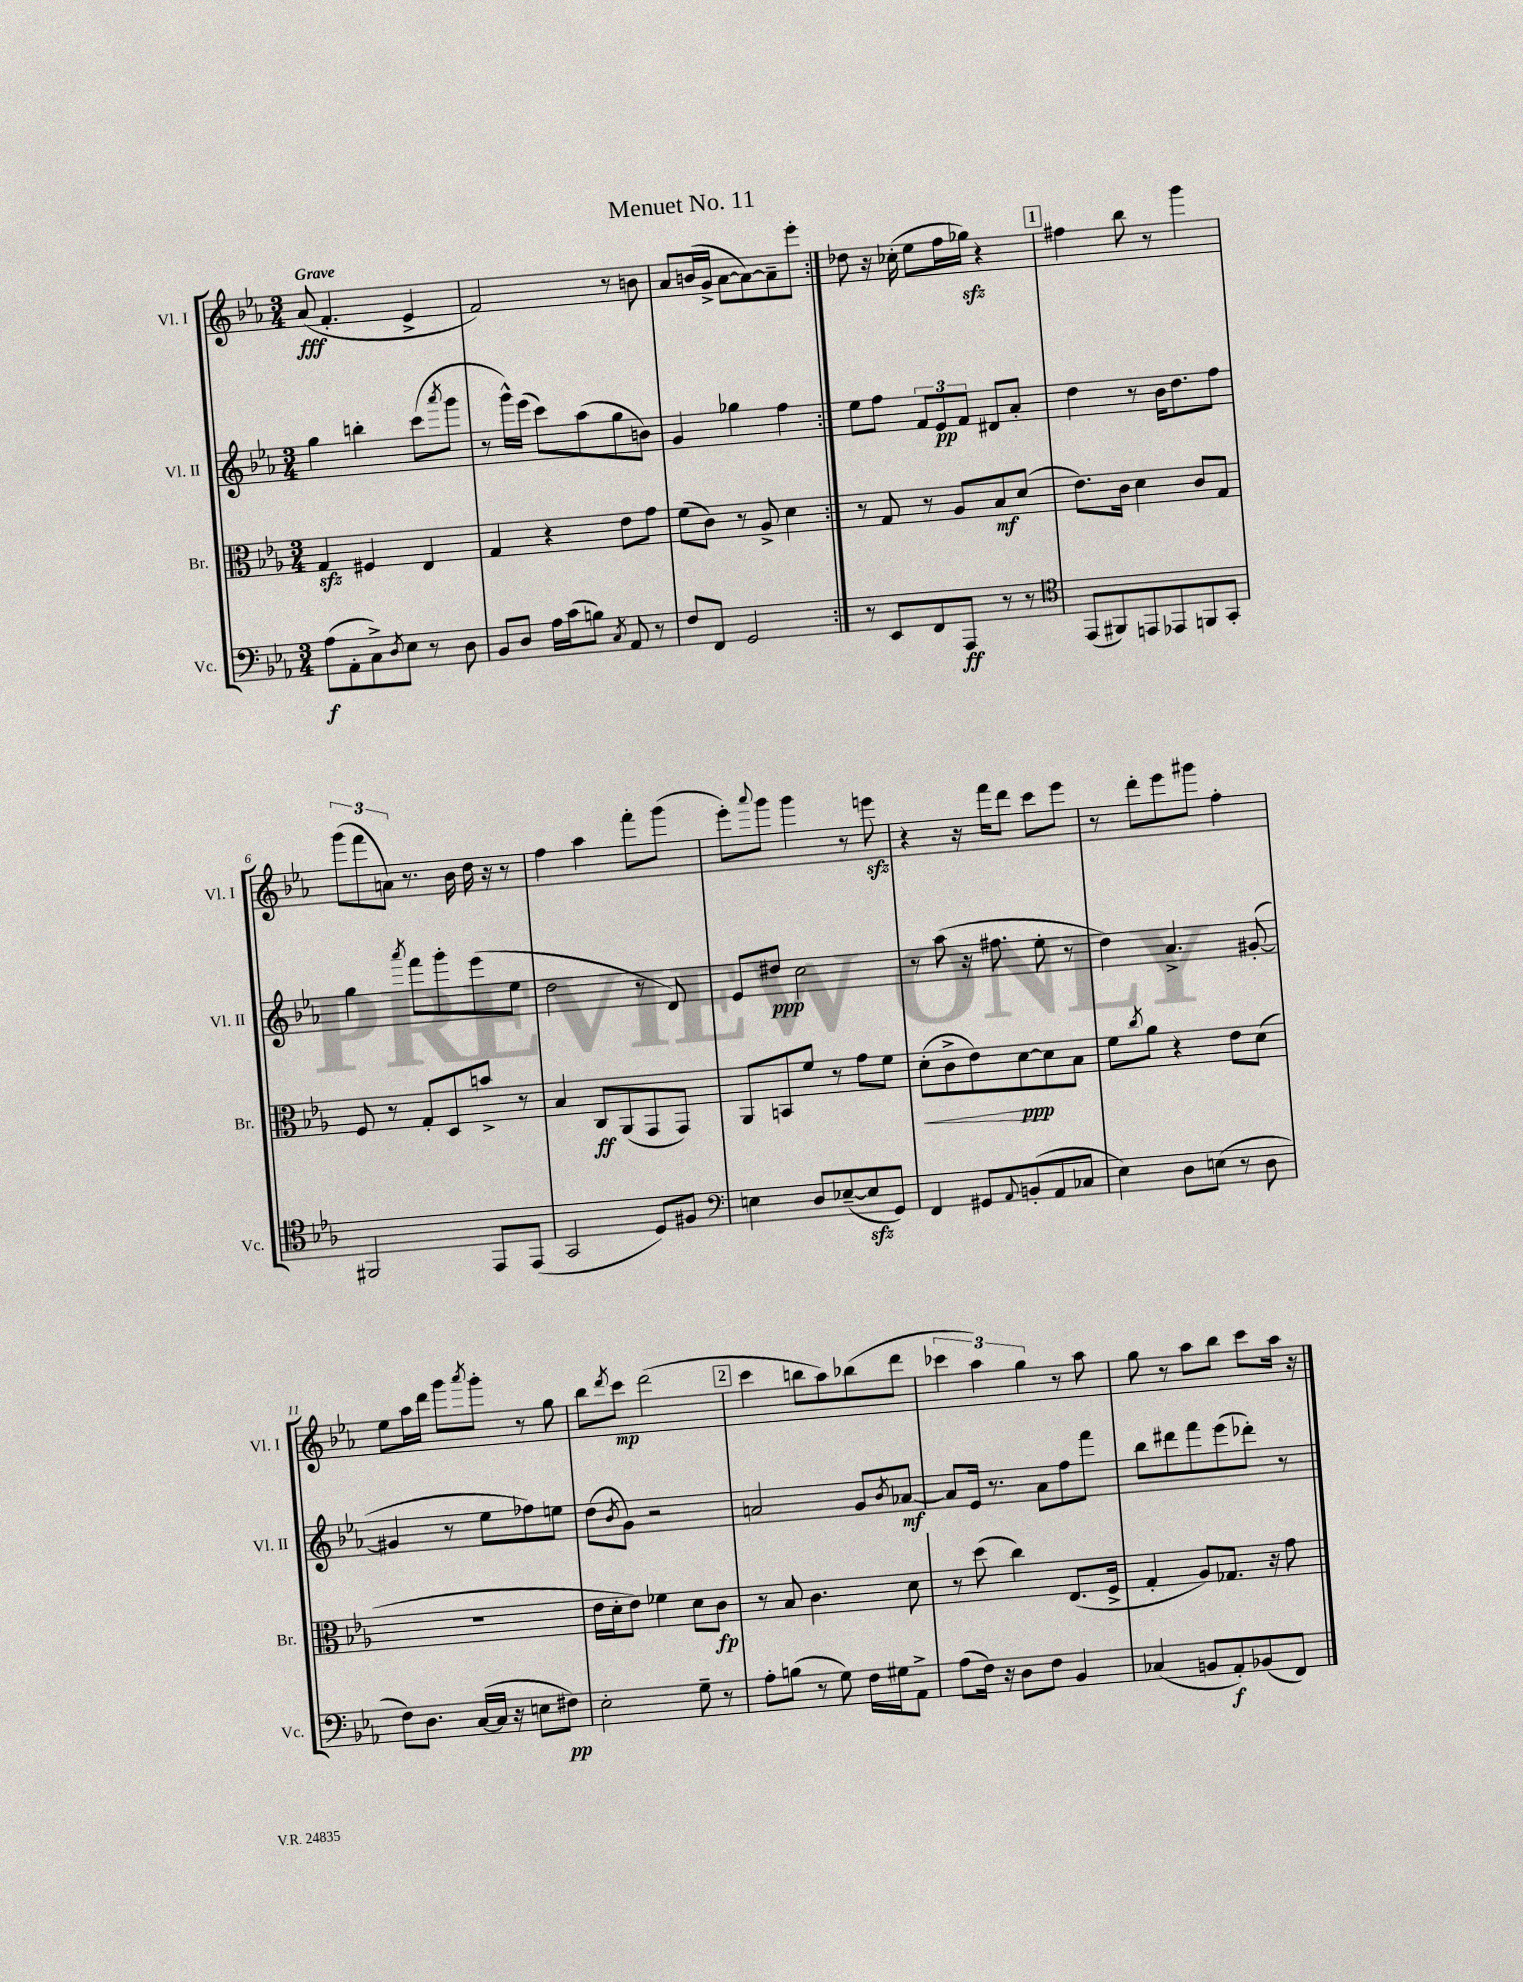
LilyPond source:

\header { title = "Menuet No. 11" }
<<
\new StaffGroup <<
\new Staff = "s0" \with { instrumentName = "Vl. I" shortInstrumentName = "Vl. I" } {
    \clef treble \key ees \major \numericTimeSignature \time 3/4 \tempo "Grave"
    \repeat volta 2 { aes'8\fff( f'4.-. ees'4-> |
    f'2) r8 b'8 |
    aes'8 b'16( g'16-> aes'8~ aes'8~) aes'8-- ees'''8-. | }
    des''8 r16 ces''16-.( ees''8 f''16 ges''16\sfz) r4 |
    \mark \markup { \box "1" } fis''4 bes''8 r8 g'''4 |
    \tuplet 3/2 { g'''8( f'''8 a'8) } r8. bes'16 d''16 r16 r8 |
    f''4 aes''4 f'''8-. g'''8( |
    ees'''8-.) \appoggiatura { aes'''8 } g'''8 g'''4 r8 e'''8\sfz |
    r4 r16 f'''16 d'''8 c'''8 ees'''8 |
    r8 d'''8-. ees'''8 gis'''8 f''4-. |
    ees''8 aes''16 d'''16 g'''8 \acciaccatura { aes'''8 } g'''8-. r8 g''8 |
    bes''8 \acciaccatura { d'''8 } c'''8\mp d'''2( |
    \mark \markup { \box "2" } c'''4 b''8 aes''8) bes''8( d'''8 |
    \tuplet 3/2 { ces'''4 aes''4) g''4 } r8 aes''8 |
    g''8 r8 aes''8 bes''8 c'''8 aes''16 r16 \bar "|." |
}
\new Staff = "s1" \with { instrumentName = "Vl. II" shortInstrumentName = "Vl. II" } {
    \clef treble \key ees \major \numericTimeSignature \time 3/4
    \repeat volta 2 { g''4 b''4-. c'''8( \acciaccatura { aes'''8 } g'''8 |
    r8 g'''16-^) ees'''16( c'''8) aes''8( g''8 b'8) |
    g'4 ges''4 f''4 | }
    ees''8 f''8 \tuplet 3/2 { f'8 ees'8\pp f'8 } dis'8 aes'8-. |
    \mark \markup { \box "1" } d''4 r8 bes'16 d''8. f''8 |
    g''4 \acciaccatura { aes'''8 } f'''8 g'''8-. ees'''8( ees''8 |
    d''2 r8 d'8) |
    ees'8 dis''8\ppp c''2 |
    r8 aes''8( r16 fis''8. ees''8-. r8 |
    d''4) aes'4.-> gis'8~-.( |
    gis'4 r8 ees''8 fes''8) e''8 |
    d''8( \acciaccatura { bes'8 } g'8) r2 |
    \mark \markup { \box "2" } a'2 g'8 \acciaccatura { bes'8 } aes'8~\mf |
    aes'8 ees'16 r8. aes'8 f''8 f'''8 |
    bes''8 dis'''8 f'''8 ees'''8( des'''8-.) r8 \bar "|." |
}
\new Staff = "s2" \with { instrumentName = "Br." shortInstrumentName = "Br." } {
    \clef alto \key ees \major \numericTimeSignature \time 3/4
    \repeat volta 2 { g4\sfz fis4 ees4 |
    g4 r4 ees'8 g'8 |
    f'8( c'8) r8 aes8-> d'4 | }
    r8 g8 r8 aes8 bes8\mf d'8( |
    \mark \markup { \box "1" } ees'8.) c'16 d'4 c'8 g8 |
    f8 r8 g8-. d8 b'8-> r8 |
    bes4 c8\ff aes,8( g,8 g,8) |
    aes,8 b,8 f'8 r8 g'8 f'8 |
    d'8-.\<( c'8-> ees'8) d'8~\ppp\! d'8 bes8 |
    f'8 \acciaccatura { c''8 } aes'8 r4 ees'8 d'8( |
    R2. |
    ees'16 d'16-. ees'8) fes'4 d'8 c'8\fp |
    \mark \markup { \box "2" } r8 bes8 c'4. d'8 |
    r8 d''8( c''4) ees8.( f16-> |
    g4-. aes8) ges8. r16 g'8 \bar "|." |
}
\new Staff = "s3" \with { instrumentName = "Vc." shortInstrumentName = "Vc." } {
    \clef bass \key ees \major \numericTimeSignature \time 3/4
    \repeat volta 2 { aes8\f( aes,8-. c8->) \acciaccatura { d8 } ees8 r8 d8 |
    bes,8 d8 aes16 c'16( b8) \acciaccatura { c8 } aes,8 r8 |
    f8 f,8 g,2 | }
    r8 ees,8 f,8 aes,,8\ff r8 r8 |
    \mark \markup { \box "1" } \clef tenor ees,8( fis,8) e,8 ees,8 f,8 g,8-. |
    fis,2 ees,8 ees,8( |
    g,2 d8) fis8 |
    \clef bass e4 d8 ees8~--( ees8\sfz g,8) |
    f,4 gis,8 \appoggiatura { aes,8 } b,8-.( aes,8 ces8 |
    ees4) d8 e8( r8 d8 |
    f8) d8. c16~( c16 r16 e8 fis8\pp) |
    ees2-. g8-- r8 |
    \mark \markup { \box "2" } aes8-. b8( r8 g8) f16 gis16 aes,8-> |
    aes8( f16) r16 d8 f8 bes,4 |
    ces4( b,8 aes,8-.\f) bes,8( f,8) \bar "|." |
}
>>
>>
